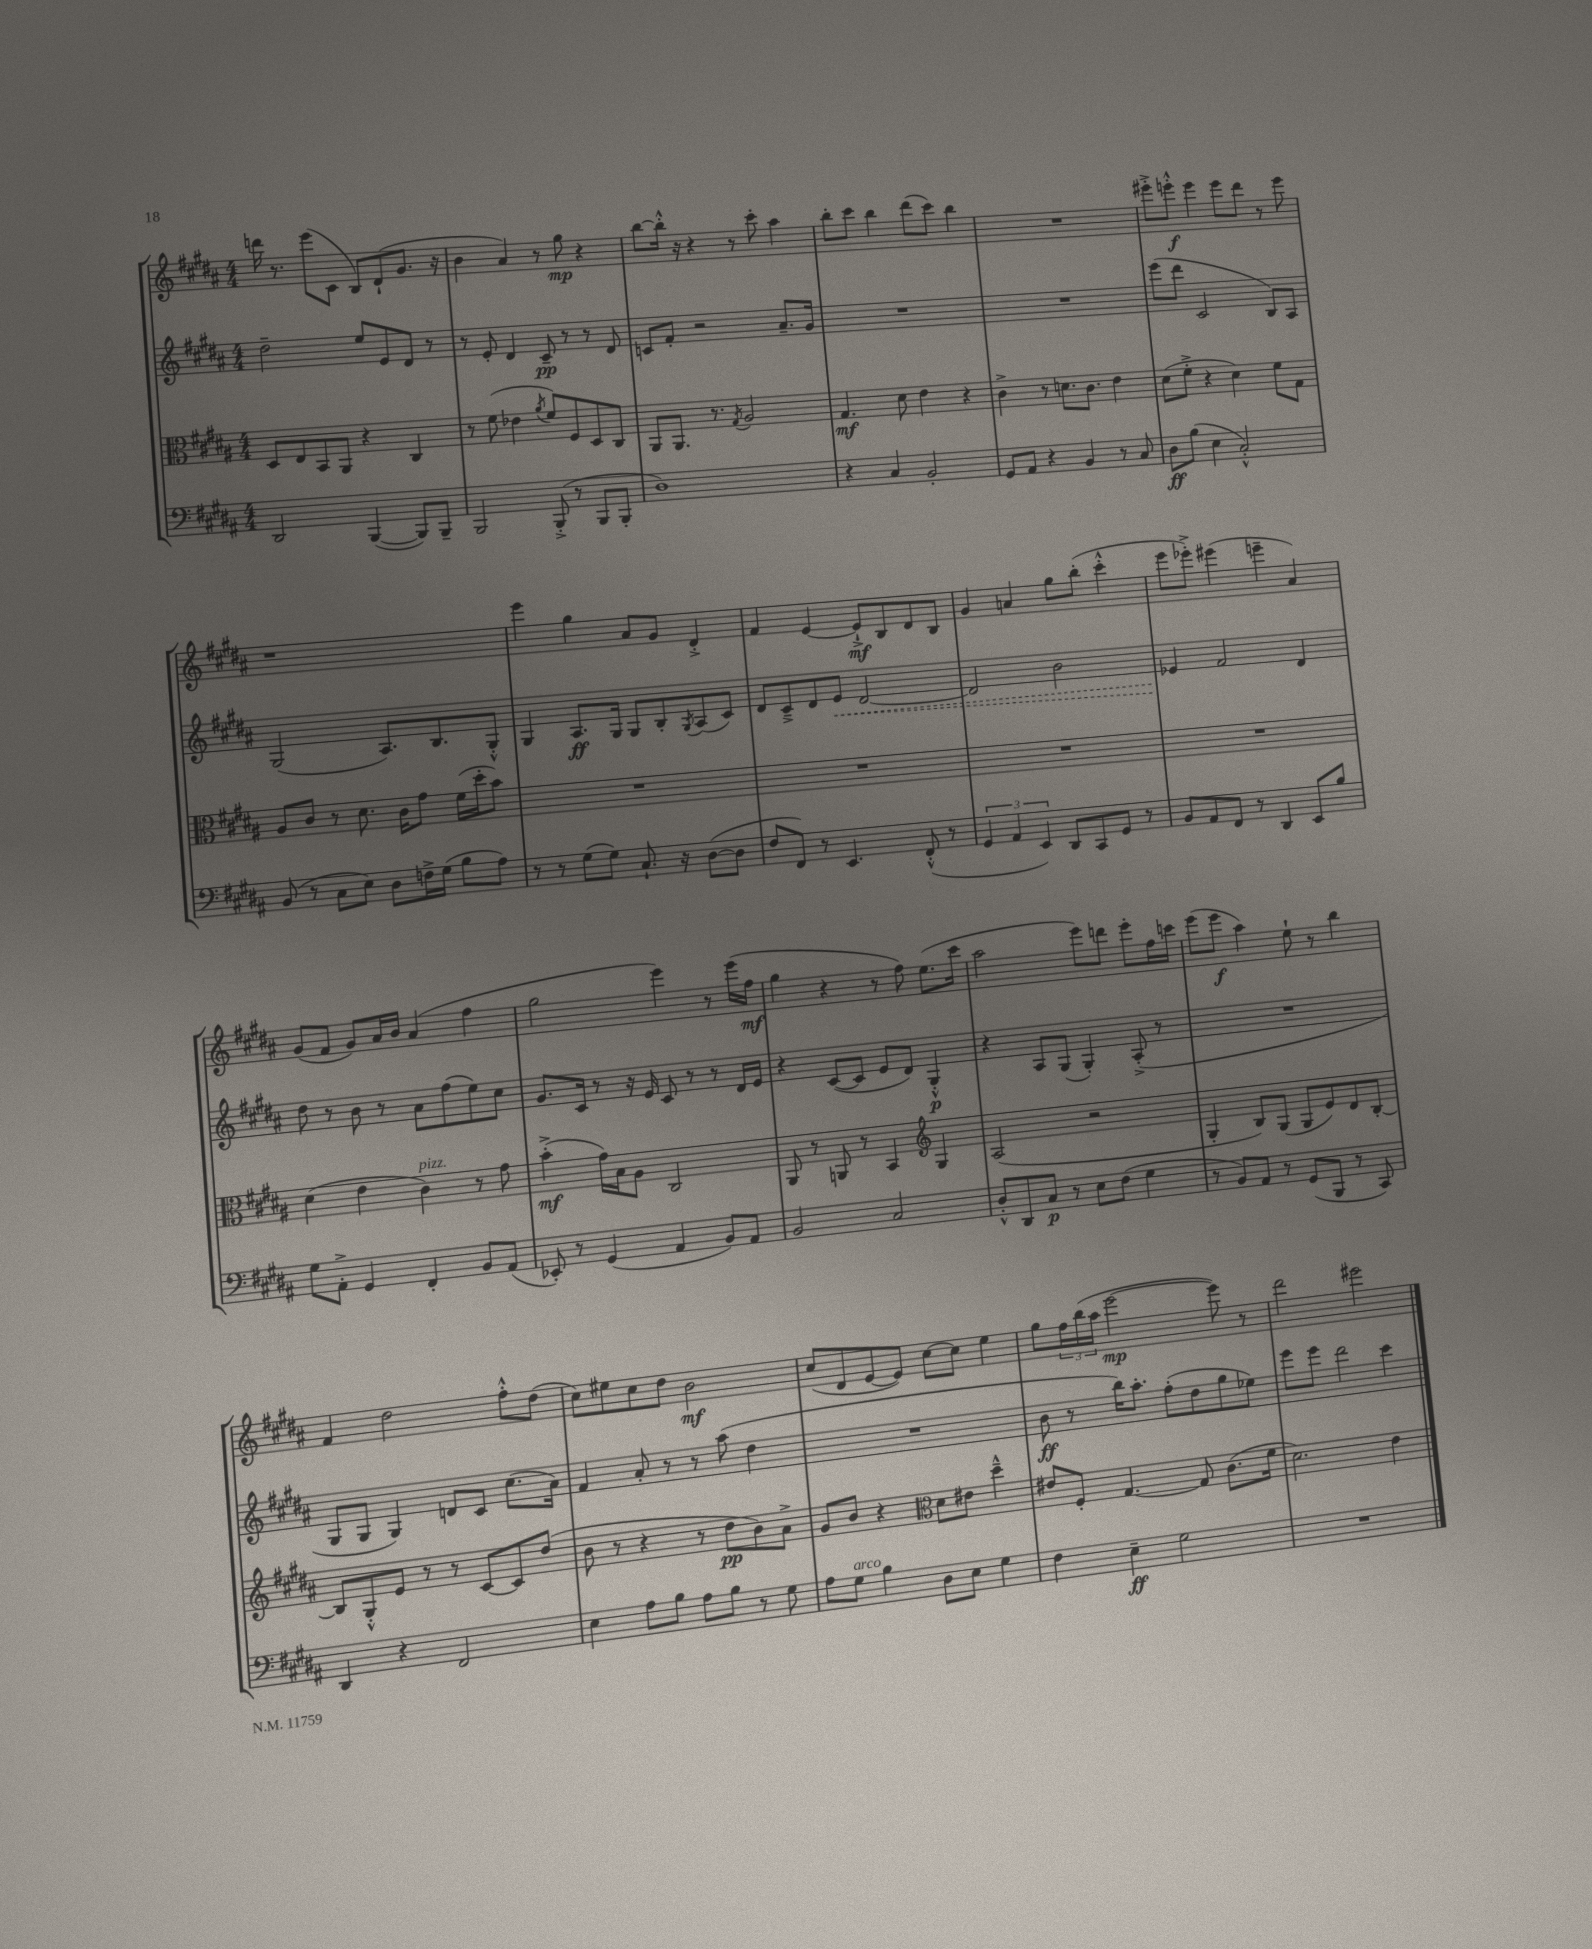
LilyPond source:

<<
\new StaffGroup <<
\new Staff = "s0" {
    \clef treble \key b \major \numericTimeSignature \time 4/4
    d'''16 r8. e'''8( cis'8 b8) dis'8-!( gis'8. r16 |
    b'4 ais'4) r8 gis''8\mp r4 |
    b''8~ b''16-.-^ r16 r4 r8 cis'''8-. ais''4 |
    b''8-. cis'''8 b''4 dis'''8( cis'''8) b''4 |
    R1 |
    eis'''8-.-> e'''8-.-^\f e'''4 e'''8 dis'''8 r8 e'''8 |
    r1 |
    e'''4 gis''4 ais'8 gis'8 dis'4-.-> |
    fis'4 e'4~ e'8-!->\mf b8 dis'8 b8 |
    gis'4 a'4 gis''8 b''8-.( cis'''4-.-^ |
    e'''8 ees'''8-.->) eis'''4( e'''4-- ais'4) |
    gis'8( fis'8 gis'8) ais'16 b'16 ais'4( fis''4 |
    gis''2 e'''4) r8 e'''16( fis''16\mf |
    gis''4 r4 r8 fis''8) e''8.( cis'''16 |
    ais''2 e'''8) d'''8 e'''8-. fis''16 c'''16 |
    e'''8( e'''8\f ais''4) e''8-! r8 b''4 |
    fis'4 dis''2 fis''8-.-^ dis''8( |
    cis''8) eis''8 cis''8 dis''8 b'2\mf |
    cis''8( dis'8 e'8~ e'8) cis''8~ cis''8 e''4 |
    gis''8 \tuplet 3/2 { fis''16 b''16( ais''16 } e'''2~\mp e'''8) r8 |
    dis'''2 eis'''2 \bar "|." |
}
\new Staff = "s1" {
    \clef treble \key b \major \numericTimeSignature \time 4/4
    dis''2-- e''8 e'8 dis'8 r8 |
    r8 e'8-. dis'4 cis'8--\pp r8 r8 dis'8 |
    c'8 fis'8-. r2 ais'8.-- gis'16 |
    R1 |
    R1 |
    e'''8( dis'''8 cis'2 b8) ais8 |
    gis2( ais8.) b8. gis8-.-^ |
    gis4 ais8.\ff gis16 gis8 b8-. \acciaccatura { gis8 } ais8( cis'8) |
    dis'8 cis'8---> dis'8 \once \override Hairpin.style = #'dashed-line e'8\< dis'2~ |
    dis'2 b'2 |
    ees'4\! fis'2 dis'4 |
    dis''8 r8 b'8 r8 ais'8 fis''8( e''8) cis''8 |
    gis'8. cis'16 r8 r16 e'16 cis'8 r8 r8 dis'16 e'16 |
    r4 cis'8~( cis'8 e'8 dis'8) gis4-.-^\p |
    r4 ais8 gis8( gis4-.) ais8-.->( r8 |
    R1 |
    gis8 gis8 gis4) d'8 cis'8 cis''8.( ais'16) |
    fis'4 ais'8-. r8 r8 ais''8( dis''4 |
    R1 |
    b'8\ff r8 b''16) ais''8.-. fis''8-.( dis''8 gis''8 ees''8) |
    e'''8 e'''8 dis'''2 cis'''4 \bar "|." |
}
\new Staff = "s2" {
    \clef alto \key b \major \numericTimeSignature \time 4/4
    dis8 e8 b,8 ais,8 r4 cis4 |
    r8 fis'8( ees'4 \acciaccatura { ais'8 } fis'8) fis8 dis8 cis8 |
    ais,8 ais,8. r8. \acciaccatura { gis8 } ais2 |
    gis4.\mf dis'8 e'4 r4 |
    cis'4-> r8 d'8. cis'8. e'4 |
    dis'8( fis'8-.-> r4 dis'4) fis'8 gis8 |
    ais8 cis'8 r8 dis'8. cis'16 gis'8 fis'16( dis''16-. b'8) |
    R1 |
    R1 |
    R1 |
    R1 |
    dis'4( e'4 cis'4^\markup { \italic "pizz." }) r8 gis'8 |
    b'4-.->\mf( gis'16) b16 ais8 cis2 |
    ais,8 r8 a,8 r8 b,4 \clef treble gis4 |
    ais2( r2 |
    gis4-. b8) gis8( gis8 e'8) dis'8 b8~-. |
    b8 gis8-.-^ e'8 r8 r8 cis'8~ cis'8 dis''8( |
    b'8 r8 r4 r8 dis''8\pp b'8) ais'8-> |
    gis'8 b'8 r4 \clef alto dis'8 eis'8 dis''4---^ |
    eis'8 fis8-. gis4.~ gis8 cis'8.( fis'16 |
    dis'2.) e'4 \bar "|." |
}
\new Staff = "s3" {
    \clef bass \key b \major \numericTimeSignature \time 4/4
    dis,2 b,,4~( b,,8) b,,8-- |
    b,,2 b,,8-.->( r8 b,,8 b,,8-. |
    dis1) |
    r4 cis4 b,2-. |
    gis,8 ais,8 r4 b,4 r8 cis8 |
    dis8\ff b8( e4 cis2-.-^) |
    b,8( r8 cis8 e8) dis8 f16-> gis16( b8 ais8) |
    r8 r8 gis8( gis8) cis8.-! r16 dis8~( dis8 |
    fis8 fis,8) r8 e,4. fis,8-.-^( r8 |
    \tuplet 3/2 { gis,4 ais,4 e,4) } dis,8 cis,8 gis,8 r8 |
    b,8 ais,8 fis,8 r8 dis,4 e,8 b8 |
    gis8 ais,8-.-> gis,4 fis,4-. b,8 ais,8( |
    ees,8-.) r8 gis,4( ais,4 b,8) ais,8 |
    b,2 cis2 |
    dis8-.-^ dis,8 cis8\p r8 e8 fis8( gis4 |
    r8 b,8) ais,8 r8 gis,8( b,,8 r8 cis,8) |
    dis,4 r4 fis,2 |
    e4 ais8 b8 ais8 b8 r8 gis8 |
    ais8 gis8^\markup { \italic "arco" } b4 dis8 e8 gis4 |
    fis4 e4--\ff gis2 |
    R1 \bar "|." |
}
>>
>>
\layout { \context { \Score \remove "Bar_number_engraver" } }
